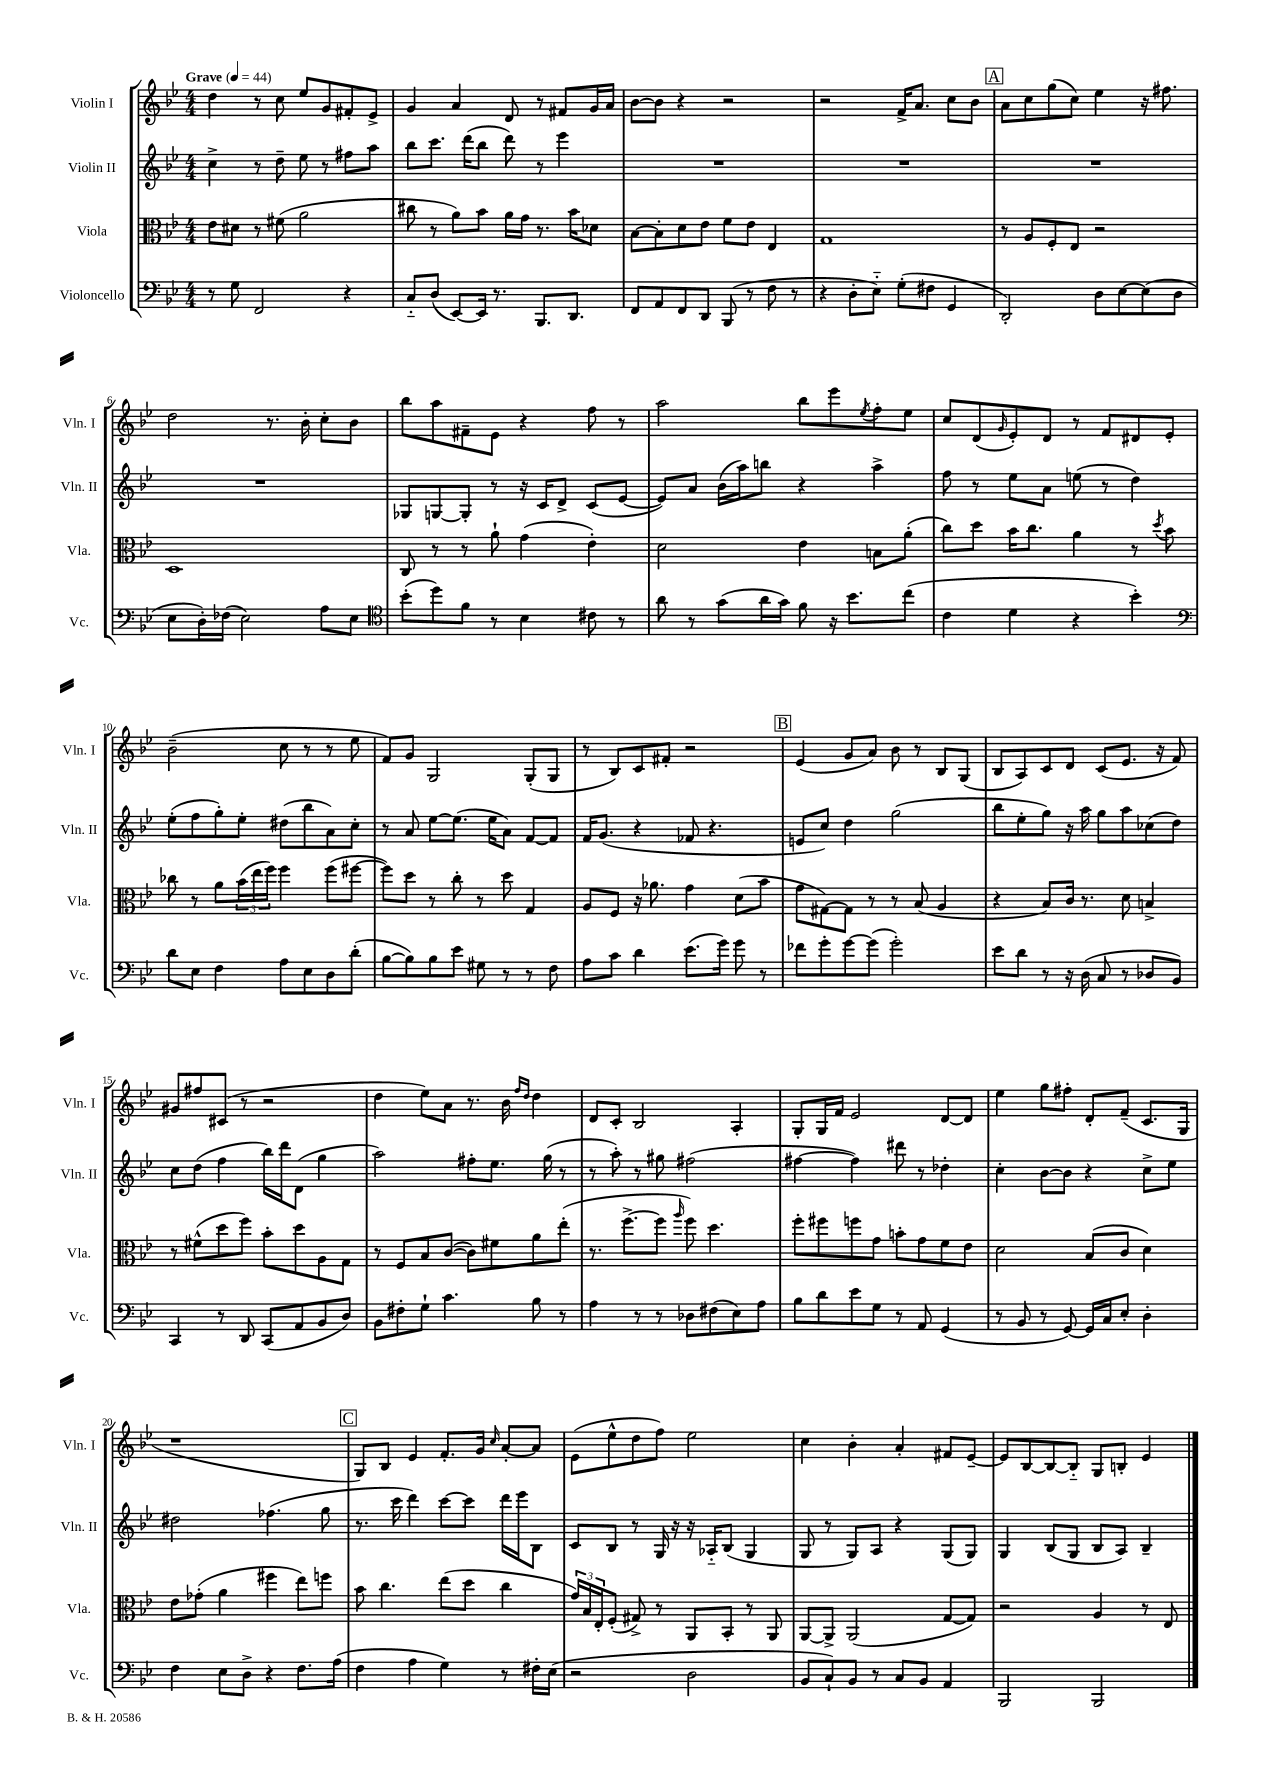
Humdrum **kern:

**kern	**kern	**kern	**kern
*staff4	*staff3	*staff2	*staff1
*clefF4	*clefC3	*clefG2	*clefG2
*k[b-e-]	*k[b-e-]	*k[b-e-]	*k[b-e-]
*M4/4	*M4/4	*M4/4	*M4/4
*MM44	*MM44	*MM44	*MM44
8r	8e-\L	4cc^\	4dd\
8G\	8d#\J	.	.
2FF/	8r	8r	8r
.	(8f#\	8dd~\	8cc\
.	2a\	8ee-\	8ee-/L
.	.	8r	8g/
4r	.	8ff#\L	8f#'/
.	.	8aa\J	8e-^/J
=	=	=	=
8C'~/L	8cc#\	8bb-\L	4g/
(8D/J	8r	8.ccc\J	.
[8EE-/L)	8a\L)	.	4a/
.	.	(16ddd\LK	.
16EE-/]Jk	8b-\J	8bb-\J	.
8.r	.	.	.
.	16a\LL	8ddd\)	8d/
.	16g\JJ	.	.
8.BBB-/L	8.r	8r	8r
.	.	4eee-\	8f#/L
8.DD/J	16b-\LK	.	.
.	8d-\J	.	16g/L
.	.	.	16a/JJ
=	=	=	=
8FF/L	[8B-\L	1r	[8b-\L
8AA/	8B-'\]	.	8b-\]J
8FF/	8d\	.	4r
8DD/J	8e-\J	.	.
(8BBB-/	8f\L	.	2r
8r	8e-\J	.	.
8F\	4E-/	.	.
8r	.	.	.
=	=	=	=
4r	1G	1r	2r
8D'\L	.	.	.
8E-'~\J)	.	.	.
(8G'\L	.	.	16f^/LK
.	.	.	8.a/J
8F#\J	.	.	.
4GG/	.	.	8cc\L
.	.	.	8b-\J
=	=	=	=
2DD'/)	8r	1r	8a\L
.	8A/L	.	8cc\
.	8F'/	.	(8gg\
.	8E-/J	.	8cc\J)
8D\L	2r	.	4ee-\
[8E-\	.	.	.
(8E-\]	.	.	16r
.	.	.	8.ff#\
8D\J	.	.	.
=	=	=	=
8E-\L	1D	1r	2dd\
16D'\L)	.	.	.
(16F-\JJ	.	.	.
2E-\)	.	.	.
.	.	.	8.r
.	.	.	16b-'\
8A\L	.	.	8cc'\L
8E-\J	.	.	8b-\J
=	=	=	=
*clefC4	*	*	*
(8b-'\L	8C/	8G-/L	8bb-\L
8dd\)	8r	[8G/	8aa\
8f\J	8r	8G'/]J	8f#~\
8r	8a`\	8r	8e-\J
4B-\	(4g\	16r	4r
.	.	16c/LK	.
.	.	8d^/J	.
8c#\	4e-'\)	(8c/L	8ff\
8r	.	[8e-/J	8r
=	=	=	=
8a\	2d\	8e-/]L)	2aa\
8r	.	8a/J	.
(8g\L	.	(16b-\LL	.
.	.	16aa\J)	.
16a\L	.	8bb\J	.
16g\JJ)	.	.	.
8f\	4e-\	4r	8bb-\L
16r	.	.	8eee-\
8.b-\L	.	.	.
.	.	.	8qee-/
.	8B\L	4aa^\	8ff'\
(8cc\J	(8a'\J	.	8ee-\J
=	=	=	=
4c\	8cc\L)	8ff\	8cc/L
.	8dd\J	8r	(8d/
.	.	.	16qqg/
4d\	16b-\LK	8ee-\L	8e-'/)
.	8.cc\J	.	.
.	.	8a\J	8d/J
4r	4a\	(8ee\	8r
.	.	8r	8f/L
4b-'\)	8r	4dd\)	8d#/
.	8qdd/	.	.
.	8b-\	.	8e-'/J
=	=	=	=
*clefF4	*	*	*
8d\L	8cc-\	(8ee-'\L	(2b-~\
8E-\J	8r	8ff\	.
4F\	8a\L	8gg'\)	.
.	(24b-\L	8ee-'\J	.
.	24ee-\	.	.
.	24ff\JJ)	.	.
8A\L	4ff\	(8dd#\L	8cc\
8E-\	.	8bb-\	8r
8D\	(8ff\L	8a\)	8r
(8d'\J	[8ff#\J	8cc'\J	8ee-\
=	=	=	=
[8B-\L	8ff#\]L)	8r	8f/L)
8B-\])	8dd\J	8a/	8g/J
8B-\	8r	[8ee-\L	2G/
8e-\J	8cc'\	(8.ee-\]J	.
8G#\	8r	.	.
.	.	16ee-\LK	.
8r	8dd\	8a\J)	.
8r	4G/	[8f/L	(8G'/L
8F\	.	8f/]J	8G/J
=	=	=	=
8A\L	8A/L	16f/LK	8r
.	.	(8.g/J	.
8c\J	8F/J	.	8B-/L)
4d\	16r	4r	8c/
.	8.a-\	.	.
.	.	.	8f#'/J
(8.e-\L	4g\	8f-/	2r
.	.	4.r	.
16g\Jk)	.	.	.
8g\	(8d\L	.	.
8r	8b-\J	.	.
=	=	=	=
8f-\L	8g\L	8e/L	(4e-/
8g'\	[8G#\)	8cc/J)	.
[8g\	8G#\]J	4dd\	8g/L
(8g\]J	8r	.	8a/J)
2g'\)	8r	(2gg\	8b-\
.	(8B-/	.	8r
.	4A/	.	8B-/L
.	.	.	(8G/J
=	=	=	=
8e-\L	4r	8bb-\L	8B-/L
8d\J	.	8ee-'\	8A/)
8r	8B-/L)	8gg\J)	8c/
16r	16c/Jk	16r	8d/J
(16D\	8.r	16aa\	.
8C/	.	8gg\L	(8c/L
8r	8d\	8aa\	8.e-/J
8D-/L	4B^/	(8cc-\	.
.	.	.	16r
8BB-/J)	.	8dd\J)	8f/)
=	=	=	=
4CC/	8r	8cc\L	8g#/L
.	(8f#^^\L	(8dd\J	8ff#/
8r	8dd\	4ff\	(8c#/J
8DD/	8ff\J)	.	8r
(8CC/L	8b-'\L	16bb-\LL)	2r
.	.	16ddd\J	.
8AA/	8dd\	(8d\J	.
8BB-/	8A\	4gg\	.
8D/J)	8G\J	.	.
=	=	=	=
8BB-\L	8r	2aa\)	4dd\
8F#'\	8F/L	.	.
8G`\J	8B-/	.	8ee-\L)
4.c\	([8c/J	.	8a\J
.	8c\]L)	8ff#'\L	8.r
.	8f#\	8.ee-\J	.
.	.	.	16b-\
.	.	.	16qqff/LL
.	.	.	16qqdd/JJ
8B-\	8a\	.	4dd\
.	.	(16gg\	.
8r	(8ee-'\J	8r	.
=	=	=	=
4A\	8.r	8r	8d/L
.	.	8aa'\)	8c'/J
.	[8.ff^\L	.	.
8r	.	8r	2B-/
8r	8ff\]J	8gg#\	.
.	16qqaa/	.	.
8D-\L	8ff\)	(2ff#\	.
(8F#\	4.dd\	.	.
8E-\)	.	.	4A'/
8A\J	.	.	.
=	=	=	=
8B-\L	8ff'\L	[4ff#\	8G'/L
8d\	8ff#\	.	16G/L
.	.	.	16f/JJ
8e-\	8ff\	4ff#\])	2e-/
8G\J	8g\J	.	.
8r	8b'\L	8ddd#\	.
8AA/	8g\	8r	.
(4GG/	8f\	4dd-'\	[8d/L
.	8e-\J	.	8d/]J
=	=	=	=
8r	2d\	4cc'\	4ee-\
8BB-/	.	.	.
8r	.	[8b-\L	8gg\L
[8GG/)	.	8b-\]J	8ff#'\J
16GG/]LL	(8B-/L	4r	8d'/L
16C/J	.	.	.
8E-'/J	8c/J	.	(8f~/J
4D'\	4d\)	8cc^\L	8.c/L
.	.	8ee-\J	.
.	.	.	16G/Jk
=	=	=	=
4F\	8e-\L	2dd#\	1r
.	(8g-'\J	.	.
8E-\L	4a\	.	.
8D^\J	.	.	.
4r	4ff#\	(4.ff-\	.
8.F\L	8ee-\L)	.	.
.	8ff\J	8gg\	.
(16A\Jk	.	.	.
=	=	=	=
4F\	8b-\	8.r	8G/L)
.	4.cc\	.	8B-/J
.	.	16ccc\	.
4A\	.	4ddd\)	4e-/
4G\)	(8ee-\L	[8ccc\L	8.f'/L
.	8dd\J	8ccc\]J	.
.	.	.	16g/Jk
.	.	.	16qqcc/
8r	4cc\	16ddd\LL	[8a'/L
.	.	16eee-\J	.
16F#'\LL	.	8B-\J	8a/]J
(16E-\JJ	.	.	.
=	=	=	=
2r	24g/LL)	8c/L	(8e-\L
.	24B-/	.	.
.	24E-'/J	.	.
.	(8F'/J	8B-/J	8ee-^^\
.	8G#^/)	8r	8dd\
.	8r	16G/	8ff\J)
.	.	16r	.
2D\	8AA/L	16r	2ee-\
.	.	16A-'~/LK	.
.	8BB-'/J	(8B-/J	.
.	8r	4G/	.
.	8AA/	.	.
=	=	=	=
8BB-/L	[8AA/L	8G/	4cc\
8C`/)	8AA^/]J	8r	.
8BB-/J	(2AA/	8G/L)	4b-'\
8r	.	8A/J	.
8C/L	.	4r	4a'/
8BB-/J	.	.	.
4AA/	[8G/L	(8G/L	8f#/L
.	8G/]J)	8G/J)	[8e-~/J
=	=	=	=
2BBB-/	2r	4G/	8e-/]L
.	.	.	[8B-/
.	.	(8B-/L	8B-/_
.	.	8G/J	8B-'~/]J
2BBB-/	4A/	8B-/L	8G/L
.	.	8A/J)	8B'/J
.	8r	4B-~/	4e-/
.	8E-/	.	.
==	==	==	==
*-	*-	*-	*-
